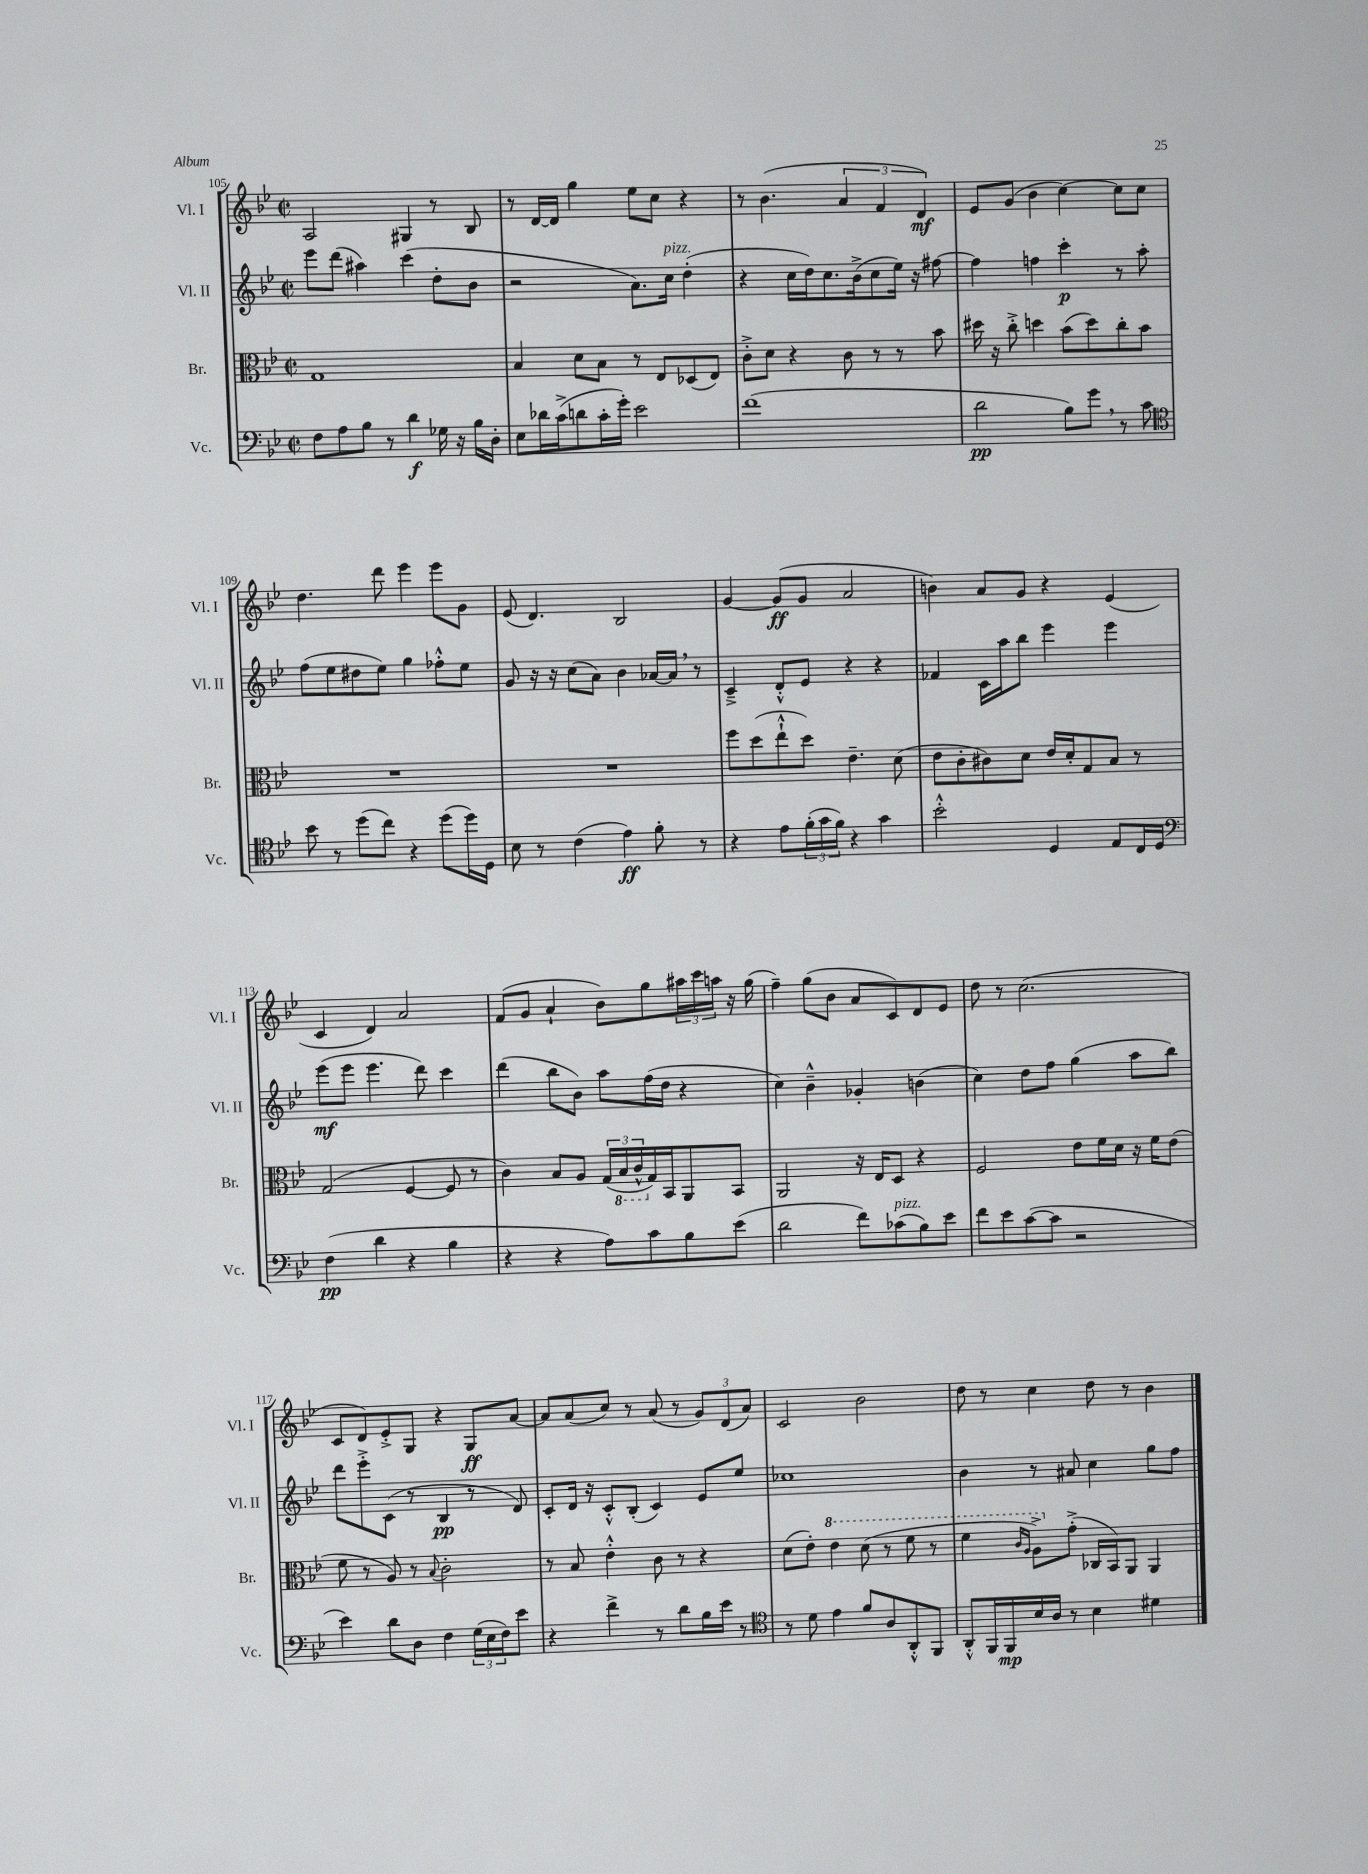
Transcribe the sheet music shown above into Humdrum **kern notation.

**kern	**dynam	**kern	**kern	**dynam	**kern	**dynam
*part4	*part4	*part3	*part2	*part2	*part1	*part1
*staff4	*staff4	*staff3	*staff2	*staff2	*staff1	*staff1
*I"Vc.	*	*I"Br.	*I"Vl. II	*	*I"Vl. I	*
*I'Vc.	*	*I'Br.	*I'Vl. II	*	*I'Vl. I	*
*clefF4	*	*clefC3	*clefG2	*	*clefG2	*
*k[b-e-]	*	*k[b-e-]	*k[b-e-]	*	*k[b-e-]	*
*M2/2	*	*M2/2	*M2/2	*	*M2/2	*
*met(c|)	*	*met(c|)	*met(c|)	*	*met(c|)	*
=105	=105	=105	=105	=105	=105	=105
8F\L	.	1G	8eee-\L	.	2A/	.
8A\	.	.	(8ddd\J	.	.	.
8B-\J	.	.	4aa#X\)	.	.	.
8r	.	.	.	.	.	.
4d\	f	.	(4ccc\	.	4G#X/	.
16G-X\	.	.	8dd'\L	.	8r	.
16r	.	.	.	.	.	.
16B-\LL	.	.	8b-\J	.	8B-/	.
16D'\JJ	.	.	.	.	.	.
=106	=106	=106	=106	=106	=106	=106
8E-\L	.	4B-/	2r	.	8r	.
16d-X\L	.	.	.	.	[16d/LL	.
(16c^\J	.	.	.	.	16d/JJ]	.
8dn\	.	8d\L	.	.	4gg\	.
16c'\L	.	8B-\J	.	.	.	.
16g'\JJ)	.	.	.	.	.	.
2e-\	.	8r	8.a\L)	.	8ee-\L	.
.	.	8E-/L	.	.	8cc\J	.
!	!	!	!LO:TX:a:i:t=pizz.	!	!	!
.	.	.	16cc\Jk	.	.	.
.	.	(8D-X/	(4dd'\	.	4r	.
.	.	8E-/J)	.	.	.	.
=107	=107	=107	=107	=107	=107	=107
(1f	.	8c'^\L	4r	.	8r	.
.	.	8d\J	.	.	(4.b-\	.
.	.	4r	16cc\LL	.	.	.
.	.	.	16dd\J)	.	.	.
.	.	.	8.cc\	.	.	.
.	.	8c\	.	.	6a/	.
.	.	.	(16b-^\k	.	.	.
.	.	8r	8cc\	.	.	.
.	.	.	.	.	6f/	.
.	.	8r	16ee-\Jk)	.	.	.
.	.	.	16r	.	.	.
.	.	.	.	.	6d/)	mf
.	.	8b-\	[8ff#X\	.	.	.
=108	=108	=108	=108	=108	=108	=108
2d\	pp	16dd#X\	4ff#\]	.	8e-/L	.
.	.	16r	.	.	.	.
.	.	8cc'^\	.	.	(8g/J	.
.	.	4ddn\	4ffn\	.	4b-\	.
8B-\L)	.	(8b-\L	4ccc'\	p	[4cc\)	.
8g,\J	.	8dd\)	.	.	.	.
8r	.	8cc'\	8r	.	8cc\L]	.
8c\	.	8b-\J	8aa'\	.	8cc\J	.
!!LO:LB:g=z
=109	=109	=109	=109	=109	=109	=109
*clefC4	*	*	*	*	*	*
8b-\	.	1r	(8ff\L	.	4.dd\	.
8r	.	.	8ee-\	.	.	.
(8dd\L	.	.	8dd#X\	.	.	.
8cc\J)	.	.	8ee-\J)	.	8ddd\	.
4r	.	.	4gg\	.	4eee-\	.
(8dd\L	.	.	8ff-X'^^\L	.	8eee-\L	.
16dd\L)	.	.	8ee-\J	.	8g\J	.
16D\JJ	.	.	.	.	.	.
=110	=110	=110	=110	=110	=110	=110
8B-\	.	1r	8g/	.	(8e-/	.
8r	.	.	16r	.	4.d/)	.
.	.	.	16r	.	.	.
(4c\	.	.	(8cc\L	.	.	.
.	.	.	8a\J)	.	.	.
4e-\)	ff	.	4b-\	.	2B-/	.
8f'\	.	.	[16a-X/LL	.	.	.
.	.	.	16a-,/JJ]	.	.	.
8r	.	.	8r	.	.	.
=111	=111	=111	=111	=111	=111	=111
4r	.	8ff\L	4c~^/	.	[4g/	.
.	.	(8dd\	.	.	.	.
8e-\L	.	8ee-`^^\	8d'^^/L	.	(8g/L]	ff
(24f'\L	.	8dd\J)	8e-/J	.	8g/J	.
24g\	.	.	.	.	.	.
24f\JJ)	.	.	.	.	.	.
4r	.	4.e-~\	4r	.	2a/	.
4g\	.	.	4r	.	.	.
.	.	(8d\	.	.	.	.
=112	=112	=112	=112	=112	=112	=112
2b-'^^\	.	8e-\L	4f-X/	.	4bn\)	.
.	.	8c'\	.	.	.	.
.	.	8c#X\)	16c\LL	.	8a/L	.
.	.	.	16aa\J	.	.	.
.	.	8d\J	8bb-\J	.	8g/J	.
4D/	.	16e-/LL	4eee-\	.	4r	.
.	.	16d'/J	.	.	.	.
.	.	8G/	.	.	.	.
8E-/L	.	8B-/J	4eee-\	.	(4e-/	.
16C/L	.	8r	.	.	.	.
16D/JJ	.	.	.	.	.	.
!!LO:LB:g=z
=113	=113	=113	=113	=113	=113	=113
*clefF4	*	*	*	*	*	*
(4F\	pp	(2G/	(8eee-\L	mf	4c/	.
.	.	.	8eee-\J	.	.	.
4d\	.	.	4.eee-\	.	4d/)	.
4r	.	[4F/	.	.	2a/	.
.	.	.	8ddd\)	.	.	.
4B-\	.	8F/]	4ccc\	.	.	.
.	.	8r	.	.	.	.
=114	=114	=114	=114	=114	=114	=114
4r	.	4c\)	(4ddd\	.	(8f/L	.
.	.	.	.	.	8g/J	.
4r	.	8B-/L	8bb-\L	.	4a`/	.
.	.	8A/J	8b-\J)	.	.	.
8A\L)	.	(24G/LL	8aa\L	.	8b-\L)	.
*	*	*8ba	*	*	*	*
.	.	24BB-/	.	.	.	.
.	.	24C^^/	.	.	.	.
*	*	*X8ba	*	*	*	*
8c\	.	16G/)	(16ff\L	.	8gg\	.
.	.	16BB-/J	16dd\JJ	.	.	.
8B-\	.	8AA/	4r	.	24aa#X\L	.
.	.	.	.	.	24ccc\	.
.	.	.	.	.	24aan\JJ	.
(8e-\J	.	8BB-/J	.	.	16r	.
.	.	.	.	.	(16gg\	.
=115	=115	=115	=115	=115	=115	=115
2d\	.	2AA/	4cc\)	.	4ff~\)	.
.	.	.	4b-~^^\	.	(8gg\L	.
.	.	.	.	.	8b-\J	.
8f\L)	.	16r	4g-X'/	.	8a/L	.
.	.	16E-/KL	.	.	.	.
!LO:TX:a:i:t=pizz.	!	!	!	!	!	!
(8c-X\	.	8D/J	.	.	8c/)	.
8B-\)	.	4r	(4bn\	.	8d/	.
8e-\J	.	.	.	.	8e-/J	.
=116	=116	=116	=116	=116	=116	=116
8f\L	.	2F/	4cc\)	.	8dd\	.
8e-\	.	.	.	.	8r	.
([8c\	.	.	8dd\L	.	(2.cc\	.
8c\J]	.	.	8ff\J	.	.	.
2r	.	8e-\L	(4gg\	.	.	.
.	.	16f\L	.	.	.	.
.	.	16d\JJ	.	.	.	.
.	.	16r	8aa\L	.	.	.
.	.	16f\KL	.	.	.	.
.	.	(8e-\J	8bb-\J)	.	.	.
!!LO:LB:g=z
=117	=117	=117	=117	=117	=117	=117
4e-\)	.	8f\	8ddd\L	.	8c/L	.
.	.	8r	8eee-'^\	.	8d/)	.
8d\L	.	8A/)	(8c\J	.	8e-'^/	.
8D\J	.	8r	8r	.	8G/J	.
.	.	8qqB-/	.	.	.	.
4F\	.	2c'\	4B-/	pp	4r	.
(24G\LL	.	.	8r	.	8G/L	ff
24E-\	.	.	.	.	.	.
24F\J)	.	.	.	.	.	.
8e-\J	.	.	8d/)	.	[8a/J	.
=118	=118	=118	=118	=118	=118	=118
4r	.	8r	8c'/L	.	8a/L]	.
.	.	8B-/	16d/Jk	.	(8a/	.
.	.	.	16r	.	.	.
4f^\	.	4e-'^^\	8c'^^/L	.	8cc/J)	.
.	.	.	(8B-'/J	.	8r	.
8r	.	8c\	4c/)	.	(8a/	.
8d\L	.	8r	.	.	8r	.
16B-\L	.	4r	8e-/L	.	12g/L)	.
16e-\JJ	.	.	.	.	.	.
.	.	.	.	.	(12d/	.
8r	.	.	8ee-/J	.	.	.
.	.	.	.	.	12a/J)	.
=119	=119	=119	=119	=119	=119	=119
*clefC4	*	*	*	*	*	*
8r	.	(8d\L	1cc-X	.	2c/	.
8d\	.	8e-'\J)	.	.	.	.
*	*	*8va	*	*	*	*
4e-\	.	4ee-\	.	.	.	.
8f/L	.	(8dd\	.	.	2b-\	.
8A/	.	8r	.	.	.	.
8AA'^^/	.	8ff\	.	.	.	.
8FF/J	.	8r	.	.	.	.
=120	=120	=120	=120	=120	=120	=120
8AA'^^/L	.	4ff\	4b-\	.	8dd\	.
16FF/L	.	.	.	.	8r	.
16FF/	mp	.	.	.	.	.
.	.	16qqcc/LL	.	.	.	.
.	.	16qqa/JJ	.	.	.	.
16B-/	.	8a^\L)	8r	.	4cc\	.
16A/JJ	.	.	.	.	.	.
*	*	*X8va	*	*	*	*
8r	.	(8g'^\J	8a#X/	.	.	.
4B-\	.	16C-X/LL	4cc\	.	8dd\	.
.	.	16BB-/J)	.	.	.	.
.	.	8AA/J	.	.	8r	.
4d#X\	.	4AA/	8gg\L	.	4b-\	.
.	.	.	8ff\J	.	.	.
==	==	==	==	==	==	==
*-	*-	*-	*-	*-	*-	*-
